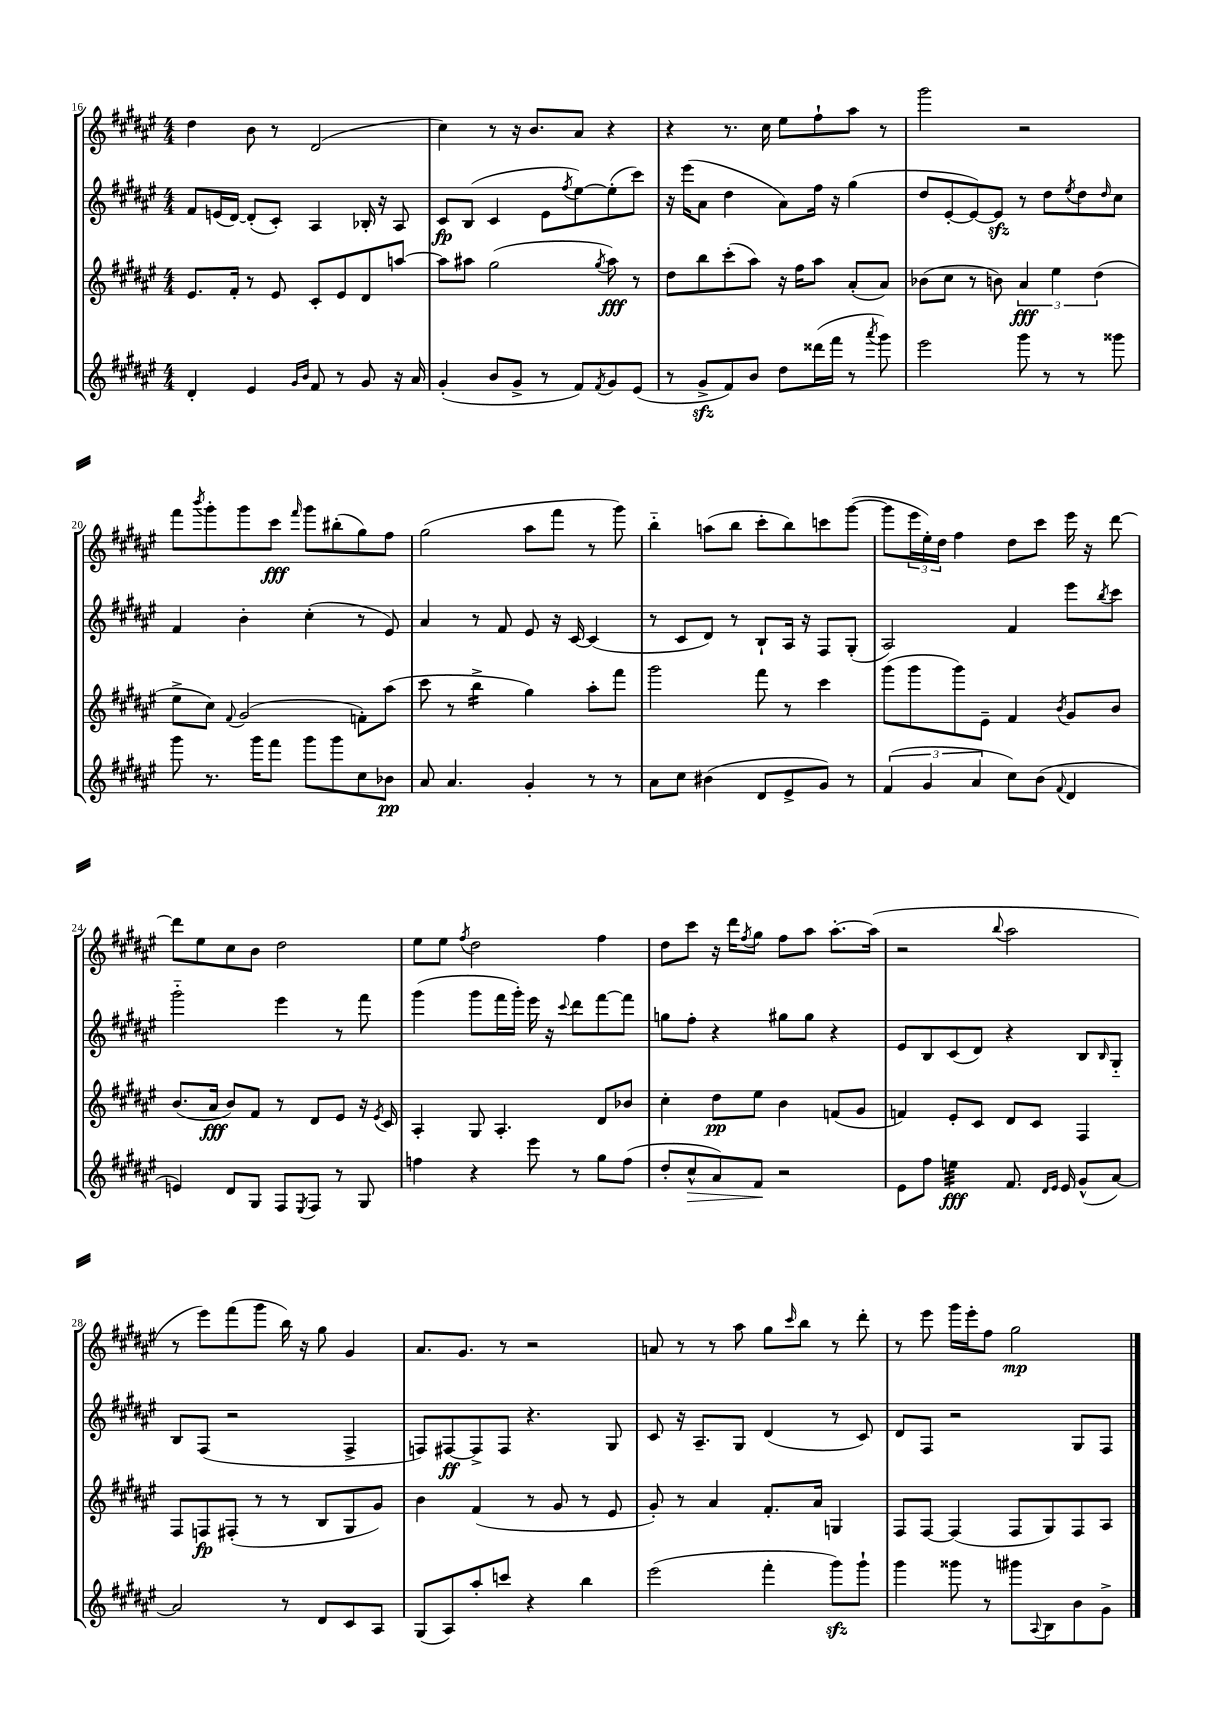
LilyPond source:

<<
\new StaffGroup <<
\new Staff = "s0" {
    \clef treble \key fis \major \numericTimeSignature \time 4/4
    dis''4 b'8 r8 dis'2( |
    cis''4) r8 r16 b'8. ais'8 r4 |
    r4 r8. cis''16 eis''8 fis''8-! ais''8 r8 |
    gis'''2 r2 |
    fis'''8 \acciaccatura { b'''8 } gis'''8-. gis'''8 cis'''8\fff \grace { fis'''16 } gis'''8 bis''8-.( gis''8) fis''8 |
    gis''2( ais''8 fis'''8 r8 gis'''8) |
    b''4-_ a''8( b''8 cis'''8-. b''8) c'''8 gis'''8~( |
    gis'''8 \tuplet 3/2 { eis'''16 eis''16-.) dis''16 } fis''4 dis''8 cis'''8 eis'''16 r16 dis'''8~ |
    dis'''8 eis''8 cis''8 b'8 dis''2 |
    eis''8 eis''8 \acciaccatura { fis''8 } dis''2 fis''4 |
    dis''8 cis'''8 r16 dis'''16 \acciaccatura { fis''8 } gis''8 fis''8 ais''8 ais''8.~-. ais''16( |
    r2 \appoggiatura { b''8 } ais''2 |
    r8 eis'''8) fis'''8( gis'''8 b''16) r16 gis''8 gis'4 |
    ais'8. gis'8. r8 r2 |
    a'8 r8 r8 ais''8 gis''8 \grace { cis'''16 } b''8 r8 dis'''8-. |
    r8 eis'''8 gis'''16 eis'''16-. fis''8 gis''2\mp \bar "|." |
}
\new Staff = "s1" {
    \clef treble \key fis \major \numericTimeSignature \time 4/4
    fis'8 e'16( dis'16~) dis'8-.( cis'8-.) ais4 bes16-. r16 ais8 |
    cis'8\fp b8( cis'4 eis'8 \acciaccatura { fis''8 } eis''8~) eis''8-.( cis'''8) |
    r16 eis'''16( ais'8 dis''4 ais'8) fis''16 r16 gis''4( |
    dis''8 eis'8~-. eis'8~) eis'8\sfz r8 dis''8 \acciaccatura { eis''8 } dis''8 \grace { dis''16 } cis''8 |
    fis'4 b'4-. cis''4-.( r8 eis'8) |
    ais'4 r8 fis'8 eis'8 r16 cis'16~ cis'4( |
    r8 cis'8 dis'8) r8 b8-! ais16 r16 fis8 gis8-.( |
    ais2) fis'4 eis'''8 \acciaccatura { b''8 } cis'''8 |
    gis'''2-_ eis'''4 r8 fis'''8 |
    gis'''4( gis'''8 fis'''16 gis'''16-.) eis'''16 r16 \appoggiatura { cis'''8 } dis'''8 fis'''8~ fis'''8 |
    g''8 fis''8-. r4 gis''8 gis''8 r4 |
    eis'8 b8 cis'8( dis'8) r4 b8 \grace { b16 } gis8-_ |
    b8 fis8( r2 fis4-> |
    f8) fis8~\ff fis8-> fis8 r4. gis8 |
    cis'8 r16 ais8.-- gis8 dis'4( r8 cis'8) |
    dis'8 fis8 r2 gis8 fis8 \bar "|." |
}
\new Staff = "s2" {
    \clef treble \key fis \major \numericTimeSignature \time 4/4
    eis'8. fis'16-. r8 eis'8 cis'8-. eis'8 dis'8 a''8~ |
    a''8 ais''8 gis''2( \acciaccatura { gis''8 } ais''8\fff) r8 |
    dis''8 b''8 cis'''8-.( ais''8) r16 fis''16 ais''8 ais'8-.( ais'8) |
    bes'8( cis''8 r8 b'8) \tuplet 3/2 { ais'4\fff eis''4 dis''4( } |
    eis''8-> cis''8) \appoggiatura { fis'8 } gis'2( f'8-.) ais''8( |
    cis'''8 r8 b''4:16-> gis''4) ais''8-. fis'''8 |
    gis'''2 fis'''8 r8 cis'''4 |
    gis'''8( gis'''8 gis'''8) eis'8-- fis'4 \acciaccatura { b'8 } gis'8 b'8 |
    b'8.( ais'16\fff b'8) fis'8 r8 dis'8 eis'8 r16 \acciaccatura { eis'8 } cis'16 |
    ais4-. gis8 ais4.-. dis'8 bes'8 |
    cis''4-. dis''8\pp eis''8 b'4 f'8( gis'8 |
    f'4) eis'8-. cis'8 dis'8 cis'8 fis4 |
    fis8 f8\fp fis8-.( r8 r8 b8 gis8 gis'8) |
    b'4 fis'4( r8 gis'8 r8 eis'8 |
    gis'8-.) r8 ais'4 fis'8.-. ais'16 g4 |
    fis8 fis8~ fis4( fis8 gis8) fis8 ais8 \bar "|." |
}
\new Staff = "s3" {
    \clef treble \key fis \major \numericTimeSignature \time 4/4
    dis'4-. eis'4 \grace { gis'16 b'16 } fis'8 r8 gis'8 r16 ais'16 |
    gis'4-.( b'8 gis'8-> r8 fis'8) \acciaccatura { fis'8 } gis'8 eis'8( |
    r8 gis'8->\sfz fis'8) b'8 dis''8 disis'''16( fis'''16 r8 \acciaccatura { ais'''8 } gis'''8) |
    eis'''2 gis'''8 r8 r8 gisis'''8 |
    gis'''8 r8. gis'''16 fis'''8 gis'''8 gis'''8 cis''8 bes'8\pp |
    ais'8 ais'4. gis'4-. r8 r8 |
    ais'8 cis''8 bis'4( dis'8 eis'8-> gis'8) r8 |
    \tuplet 3/2 { fis'4( gis'4 ais'4 } cis''8) b'8( \appoggiatura { fis'8 } dis'4 |
    e'4) dis'8 gis8 fis8 \acciaccatura { eis8 } fis8 r8 gis8 |
    f''4 r4 eis'''8 r8 gis''8 f''8( |
    dis''8-. cis''8-^\> ais'8) fis'8\! r2 |
    eis'8 fis''8 e''4:32\fff fis'8. \grace { dis'16 eis'16 } eis'16 gis'8-^( ais'8~) |
    ais'2 r8 dis'8 cis'8 ais8 |
    gis8( ais8) ais''8-. c'''8 r4 b''4 |
    eis'''2( fis'''4-. gis'''8\sfz) gis'''8-! |
    gis'''4 gisis'''8 r8 gis'''8 \appoggiatura { ais8 } b8 b'8 gis'8-> \bar "|." |
}
>>
>>
\layout { \context { \Score currentBarNumber = #16 } }
